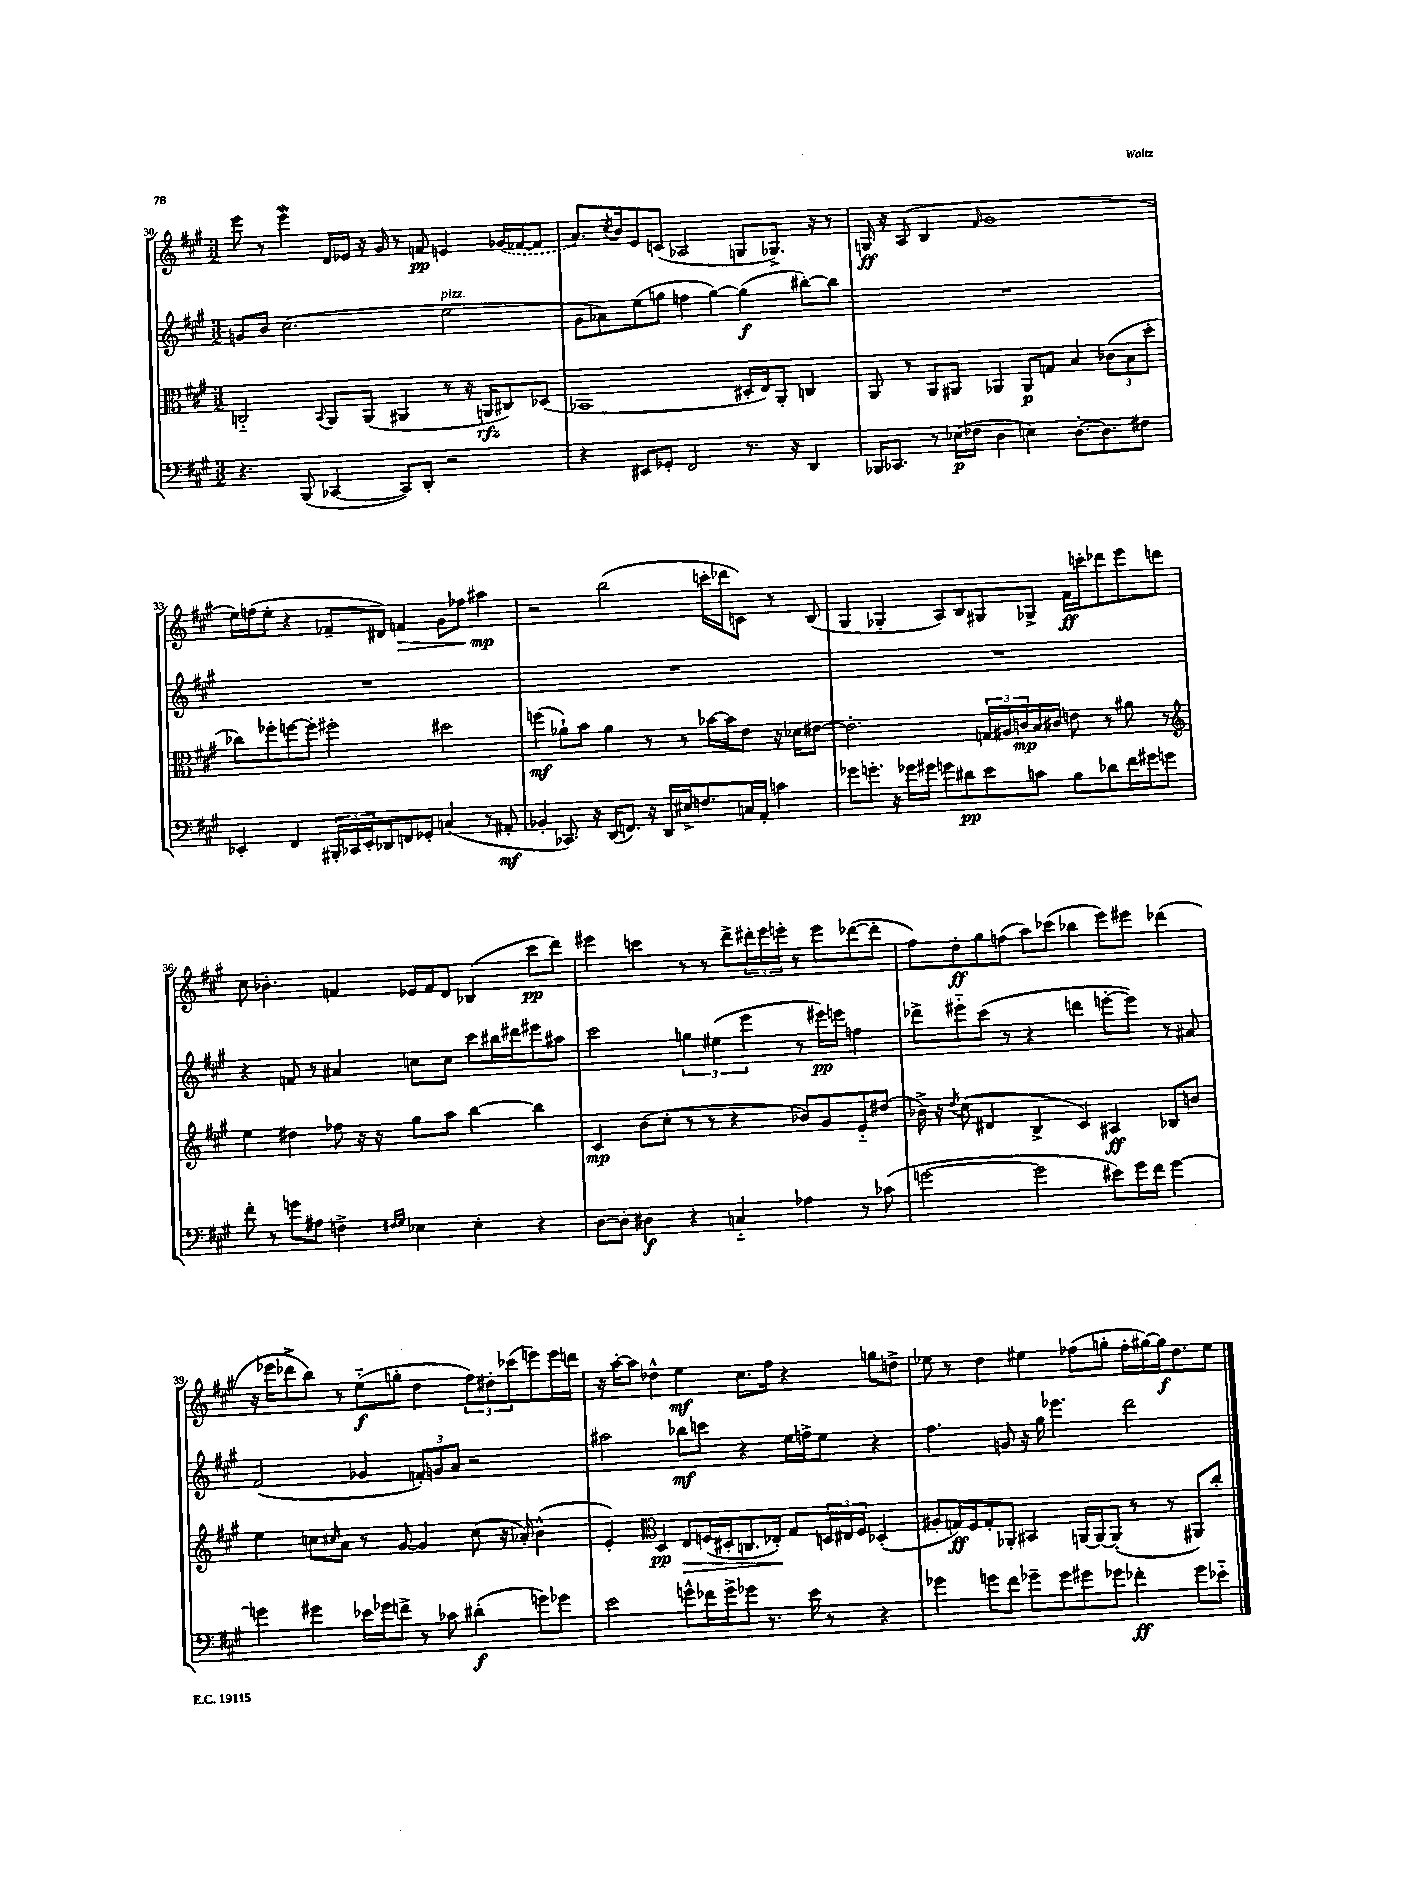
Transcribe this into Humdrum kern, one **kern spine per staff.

**kern	**kern	**kern	**kern
*staff4	*staff3	*staff2	*staff1
*clefF4	*clefC3	*clefG2	*clefG2
*k[f#c#g#]	*k[f#c#g#]	*k[f#c#g#]	*k[f#c#g#]
*M3/2	*M3/2	*M3/2	*M3/2
4.r	2C'~	8g	8eee
.	.	8b	8r
.	.	(2.cc#	4eee
(8BBB	.	.	.
.	8qqBB	.	.
[4CC-	8AA	.	16d
.	.	.	16e-
.	(8AA	.	16r
.	.	.	16g#
8CC-])	4AA#	.	8r
8DD'	.	.	8f
2r	8r	2ee	4e
.	16r	.	.
.	16AA	.	.
.	8C#)	.	(16g-
.	.	.	[16f-
.	(8D-	.	8f-]
=	=	=	=
4r	1BB-	8g#	8.a)
.	.	8a-)	.
.	.	.	8qcc#
.	.	.	16b
8EE#	.	(8ee	8e
8GG-'	.	8gg	(8c
2FF#	.	4ff	2A-
.	.	[4gg)	.
8.r	16D#'	(4gg]	8G
.	16E)	.	.
.	8AA'	.	8.G-^)
16r	.	.	.
4DD	4C	[8bb#')	.
.	.	.	16r
.	.	8bb#]	8r
=	=	=	=
16BBB-	8AA	1.r	16G
8.CC-	.	.	16r
.	8r	.	(8A
8r	8AA	.	4B
(16E-	8AA#	.	.
16F-	.	.	.
.	.	.	16qqf#
4D	4AA-	.	1g#
4E)	8AA-	.	.
.	8G	.	.
[8.D'	4B	.	.
8.D]	.	.	.
.	(12c-	.	.
.	12B	.	.
8F#	.	.	.
.	12dd'	.	.
=	=	=	=
4EE-'	8cc-)	1.r	16ee)
.	.	.	(16ff
.	8ff-'	.	8ee'
4FF#	[8ff	.	4r
.	8ff']	.	.
24BBB#'	2ff#'	.	8f-~
24CC-	.	.	.
24EE-'	.	.	.
8DD-	.	.	8d#)
8FF	.	.	4f
8GG-'	.	.	.
(4C	2dd#	.	8g#
.	.	.	8ff-
8r	.	.	4aa#
8AA#'	.	.	.
=	=	=	=
4BB-'	(4ff	1.r	2r
8.CC-)	8a-`)	.	.
.	8b	.	.
16r	.	.	.
(16DD	4a-	.	(2bb
8.FF)	.	.	.
16r	8r	.	.
16DD	.	.	.
16E#^	8r	.	.
8.F	.	.	.
.	[16b-	.	16ccc'
.	16b-]	.	16ddd-
16C	8e	.	8c)
16AA'	.	.	.
4c	16r	.	8r
.	16d-	.	.
.	[8e#	.	(8B
=	=	=	=
8g-	2.e#']	1.r	4G#
8.g'	.	.	.
.	.	.	4G-'
16r	.	.	.
16g-	.	.	.
16g#	.	.	.
8g	.	.	8A)
8d#	.	.	8B
8e	24G	.	8G#
.	24A#	.	.
.	24c	.	.
8c	16B	.	8G-^
.	16c#	.	.
8B	8e	.	16f#
.	.	.	16ccc'
8d-	8r	.	8ddd-
16f#	8a#	.	8eee
16g#	.	.	.
8g	8r	.	8ddd
=	=	=	=
*	*clefG2	*	*
8f#'	4ee	4r	8cc#
8r	.	.	4.b-'
8g	4dd#	8f	.
8A#	.	8r	.
4F^	8ff-	4a#	4f
.	16r	.	.
.	16r	.	.
16qqF#	.	.	.
16qqG#	.	.	.
4E-	8gg#	8cc	16e-
.	.	.	16f
.	8aa	8cc	8d
4E-'	[4bb	8ccc#	(4B-
.	.	16bb#	.
.	.	16ddd#	.
4r	4bb]	8eee#	8ccc#
.	.	8aa#	8ddd)
=	=	=	=
[8D	4c#	2ccc#	4eee#
8D']	.	.	.
4D#	(8b	.	4ccc
.	8cc#'	.	.
4r	8r	6gg	8r
.	8r	.	8r
.	.	(6ee#	.
4C'~	4r	.	8ddd^
.	.	6eee	.
.	.	.	24ddd#'
.	.	.	24eee#
.	.	.	24eee'
4A-	8b-)	8r	8r
.	8g#	16eee#)	8eee
.	.	16eee	.
8r	8e'~	4ff	([8ddd-
(8c-	(8dd#	.	8ddd-']
=	=	=	=
[2g	16b-^)	8ddd-^	8ff#)
.	16r	.	.
.	8qdd	.	.
.	(8cc#	8eee#'~	8dd'
.	4d#	(8ccc#	8gg#
.	.	8r	(8ff
2g]	4B^	4r	8aa)
.	.	.	(8ccc-
.	4c#)	4ddd	4bb-
8e#)	4A#	[8eee'	8eee)
16g	.	8eee])	8eee#
16f#	.	.	.
[4g	8B-	8r	(4ddd-
.	8b	8a#	.
=	=	=	=
4g]	4ee	(2f#	16r
.	.	.	16eee-
.	.	.	8ddd-^
4g#	8cc	.	8bb)
.	16qqcc#	.	.
.	8a	.	8r
16e-	8r	4g-	(8ee'~
16g-	.	.	.
8f^	[8g#	.	8gg'
8r	4g#]	12f')	4dd
.	.	12g	.
8c-	.	.	.
.	.	12a	.
(4d#'	(8cc#	2r	12ff#)
.	.	.	12dd#'
.	16r	.	.
.	.	.	(12ccc-
.	16a-')	.	.
8g)	(4b^^	.	8eee)
8g-	.	.	16eee
.	.	.	16ddd
=	=	=	=
2e	4e')	2aa#	16r
.	.	.	[16aa'
.	.	.	8aa]
*	*clefC3	*	*
.	4D	.	4dd-^^
8g^^	8E	8bb-	4ee
16f-	(16F	8ccc	.
16g^	16D#'	.	.
8g-	8.C	4r	8.cc#
8.r	.	.	.
.	16E-')	.	16ff#
.	8G#	16ee	4r
16e	.	16ff^	.
8r	24D	8ee	.
.	24E#	.	.
.	24F	.	.
4r	(4D-'	4r	8gg
.	.	.	8dd^
=	=	=	=
4g-	8A#'	4.ff#	8ee-
.	16G)	.	8r
.	16F#	.	.
8g	8G'	.	4dd
8f#	8AA-'	8g	.
8g-~	4BB#	16r	4ee#
.	.	16gg#	.
8g-	.	4.eee-	.
8g#	[16AA	.	(8ff-
.	16AA_	.	.
8g-	(8AA']	.	8gg'
4f-'	8r	2ddd	16ff-'
.	.	.	[16gg#)
.	8r	.	16gg#]
.	.	.	8.dd
8g-	8AA#)	.	.
8e-'~	8cc#'	.	8ee#
==	==	==	==
*-	*-	*-	*-
